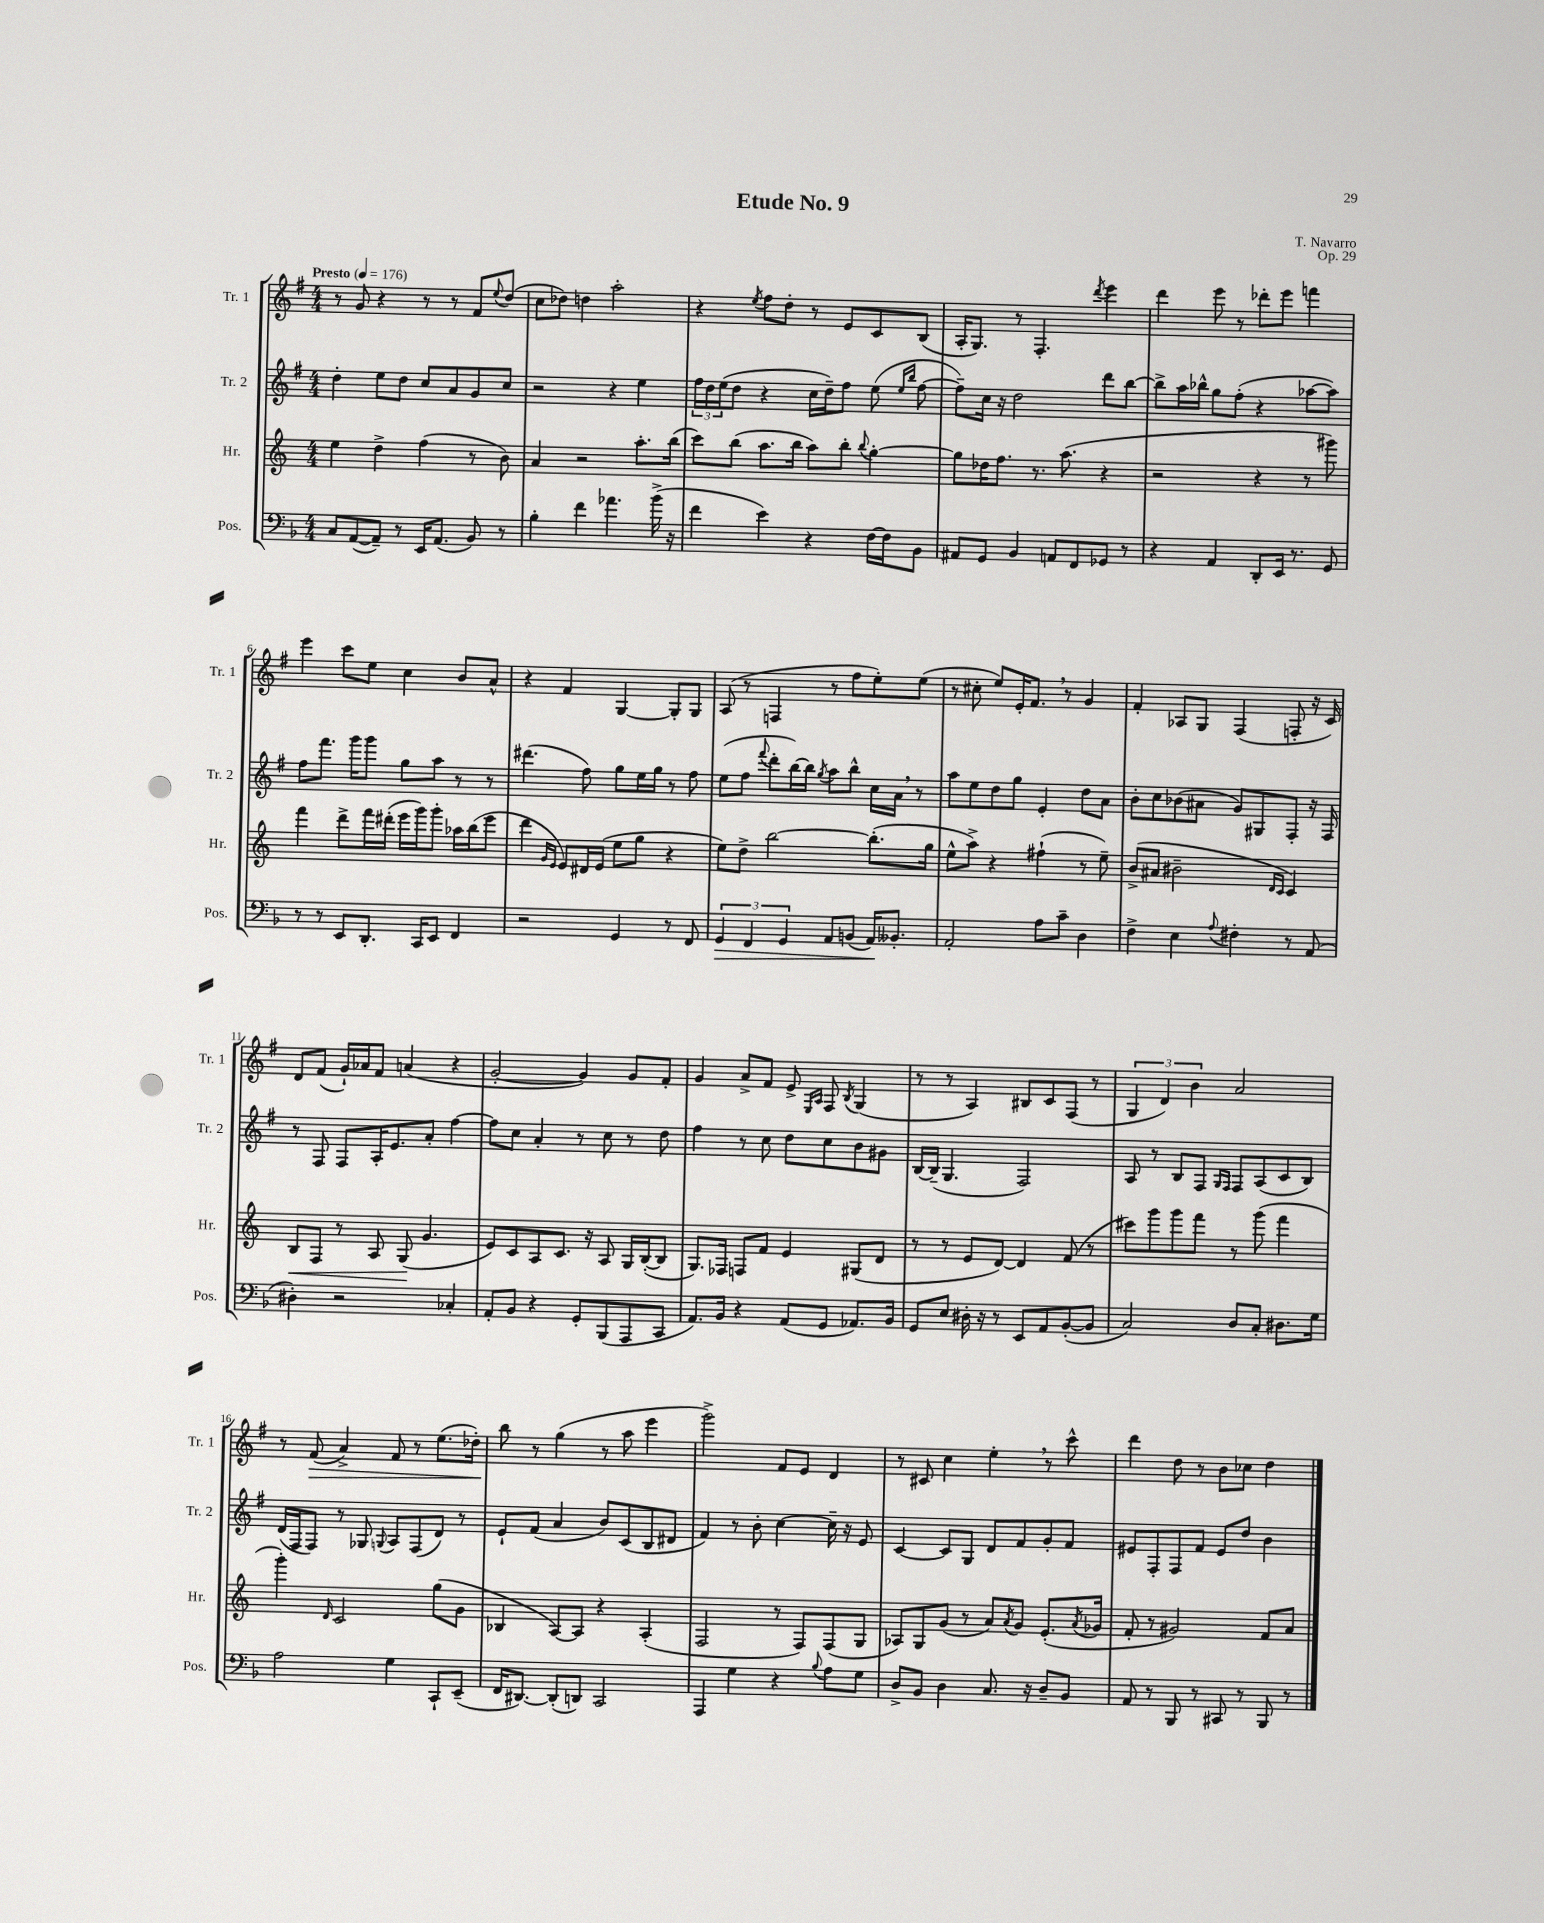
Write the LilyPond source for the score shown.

\header { title = "Etude No. 9" composer = "T. Navarro" opus = "Op. 29" }
<<
\new StaffGroup <<
\new Staff = "s0" \with { instrumentName = "Tr. 1" shortInstrumentName = "Tr. 1" } {
    \clef treble \key g \major \numericTimeSignature \time 4/4 \tempo "Presto" 4 = 176
    r8 g'8 r4 r8 r8 fis'8 \appoggiatura { e''8 } d''8( |
    c''8 des''8) d''4 a''2-. |
    r4 \acciaccatura { e''8 } fis''8 d''8-. r8 e'8 c'8 b8( |
    a16-. g8.) r8 fis4.-. \acciaccatura { d'''8 } e'''4 |
    d'''4 e'''8 r8 des'''8-. e'''8 f'''4 |
    e'''4 c'''8 e''8 c''4 b'8 a'8-^ |
    r4 fis'4 g4~ g8-. g8 |
    a8( r8 f4 r8 fis''8 e''8-.) e''8( |
    r8 cis''8-. e''8) e'16-. fis'8. \breathe r8 g'4 |
    fis'4-. aes8 g8 fis4( f8-. r16 c'16) |
    d'8 fis'8( g'16-!) aes'16 fis'8 a'4( r4 |
    g'2~-. g'4) g'8 fis'8-. |
    g'4 a'8-> fis'8 e'8-> \grace { e16 a16 } fis8 \acciaccatura { b8 } g4( |
    r8 r8 a4) bis8 c'8 fis8( r8 |
    \tuplet 3/2 { g4 d'4) b'4 } a'2 |
    r8 fis'8\>( a'4->) fis'8 r8 e''8.( des''16-.) |
    b''8\! r8 g''4( r8 a''8 e'''4 |
    g'''2->) fis'8 e'8 d'4 |
    r8 cis'8 c''4 e''4-. \breathe r8 c'''8-^ |
    d'''4 d''8 r8 b'8 ces''8 d''4 \bar "|." |
}
\new Staff = "s1" \with { instrumentName = "Tr. 2" shortInstrumentName = "Tr. 2" } {
    \clef treble \key g \major \numericTimeSignature \time 4/4
    d''4-. e''8 d''8 c''8 a'8 g'8 c''8 |
    r2 r4 e''4 |
    \tuplet 3/2 { fis''16 d''16 e''16( } d''8 r4 c''16 d''16--) fis''8 e''8( \grace { e''16 b''16 } fis''8~ |
    fis''8--) c''16 r16 d''2 d'''8 b''8~ |
    b''8-> a''16 bes''16-^ g''8 fis''8-.( r4 aes''8~ aes''8) |
    fis''8 fis'''8. g'''16 g'''8 g''8 a''8 r8 r8 |
    dis'''4.( fis''8) g''8 e''16 g''16 r8 fis''8 |
    e''8( fis''8 \appoggiatura { fis'''8 } d'''8-. b''16~) b''16 \acciaccatura { g''8 } a''8 b''8-^ c''16 a'16 \breathe r8 |
    a''8 e''8 d''8 g''8 e'4-. d''8 a'8 |
    b'8-. c''8 bes'8( ais'8 g'8) gis8 fis8-. r16 fis16 |
    r8 fis8 fis8 a16-. e'8. a'8-. fis''4~ |
    fis''8 c''8 a'4-. r8 c''8 r8 d''8 |
    fis''4 r8 c''8 d''8 c''8 b'8 gis'8 |
    b16~ b16--( g4. fis2) |
    a8 r8 b8 fis8 \grace { g16 fis16 } fis8 a8( c'8 b8) |
    d'16( fis16 fis8) r8 ges8 \appoggiatura { g8 } a8 fis8( d'8) r8 |
    e'8-! fis'8( a'4 b'8) c'8( b8 dis'8 |
    fis'4) r8 b'8-. c''4~ c''16-- r16 e'8 |
    c'4~ c'8 g8 d'8 fis'8 g'8-. fis'8 |
    eis'8 fis8-. fis8 fis'8 eis'8 d''8 b'4 \bar "|." |
}
\new Staff = "s2" \with { instrumentName = "Hr." shortInstrumentName = "Hr." } {
    \clef treble \key c \major \numericTimeSignature \time 4/4
    e''4 d''4-> f''4( r8 b'8) |
    a'4 r2 a''8.-. b''16( |
    c'''8) b''8( a''8. b''16 a''8) b''8-. \appoggiatura { b''8 } g''4~-. |
    g''8 des''16 f''8. r8. a''8.( r4 |
    r2 r4 r8 gis'''8) |
    f'''4 d'''8-> f'''16 dis'''16-.( e'''16 g'''16) g'''8-. aes''16 b''16( e'''8 |
    d'''4 \grace { g'16 e'16 } e'8) dis'16 e'16( e''8 g''8 r4 |
    e''8) d''8-> b''2~ b''8.-.( g''16 |
    e''8-^ a''8->) r4 fis''4-!( r8 e''8--) |
    b'8->( ais'8 bis'2-- \grace { d'16 c'16 } c'4) |
    b8\< f8 r8 a8 g8\!( g'4. |
    e'8) c'8 a8 c'8. r16 a8 g16 b16~-.( b8 |
    g8.) fes16 f8 f'8 e'4 gis8( d'8 |
    r8 r8 e'8 d'8~) d'4 f'8( r8 |
    cis'''8) g'''8 g'''8 f'''8 r8 g'''8( f'''4 |
    g'''4-.) \grace { d'16 } c'2 g''8( g'8 |
    bes4 a8~) a8 r4 a4-.( |
    f2 r8 f8) f8( g8 |
    aes8) g8 g'8( r8 a'8) \acciaccatura { a'8 } g'8 e'8.-.( \acciaccatura { a'8 } ges'16 |
    f'8-. r8 gis'2) f'8 a'8 \bar "|." |
}
\new Staff = "s3" \with { instrumentName = "Pos." shortInstrumentName = "Pos." } {
    \clef bass \key f \major \numericTimeSignature \time 4/4
    c8 a,8~( a,8--) r8 e,16 a,8.( bes,8) r8 |
    bes4-. f'4 aes'4. bes'16->( r16 |
    f'4 e'4) r4 f16~ f16 bes,8 |
    ais,8 g,8 bes,4 a,8 f,8 ges,8 r8 |
    r4 a,4 d,8-. e,16 r8. g,8 |
    r8 r8 e,8 d,8.-. c,16 e,8 f,4 |
    r2 g,4 r8 f,8 |
    \tuplet 3/2 { g,4\> f,4 g,4 } a,8 b,8( a,16\!) beses,8.-. |
    a,2-. a8 c'8-- d4 |
    f4-> e4 \appoggiatura { a8 } fis4-. r8 a,8( |
    dis4-.) r2 ces4-. |
    a,8-. bes,8 r4 g,8-. bes,,8( a,,8 c,8 |
    a,8.) bes,16 r4 a,8( g,8 aes,8.) bes,16 |
    g,8 e8 dis16-. r16 r8 e,8 a,8 bes,8~-.( bes,8 |
    c2) d8 c8-. dis8. g16 |
    a2 g4 c,8-! e,8--( |
    f,16 dis,8.~) dis,8-.( d,8) c,2 |
    a,,4 g4 r4 \appoggiatura { bes8 } a8 g8 |
    d8-> bes,8 d4 c8. r16 d8-- bes,8 |
    a,8 r8 bes,,8 r8 cis,8 r8 bes,,8 r8 \bar "|." |
}
>>
>>
